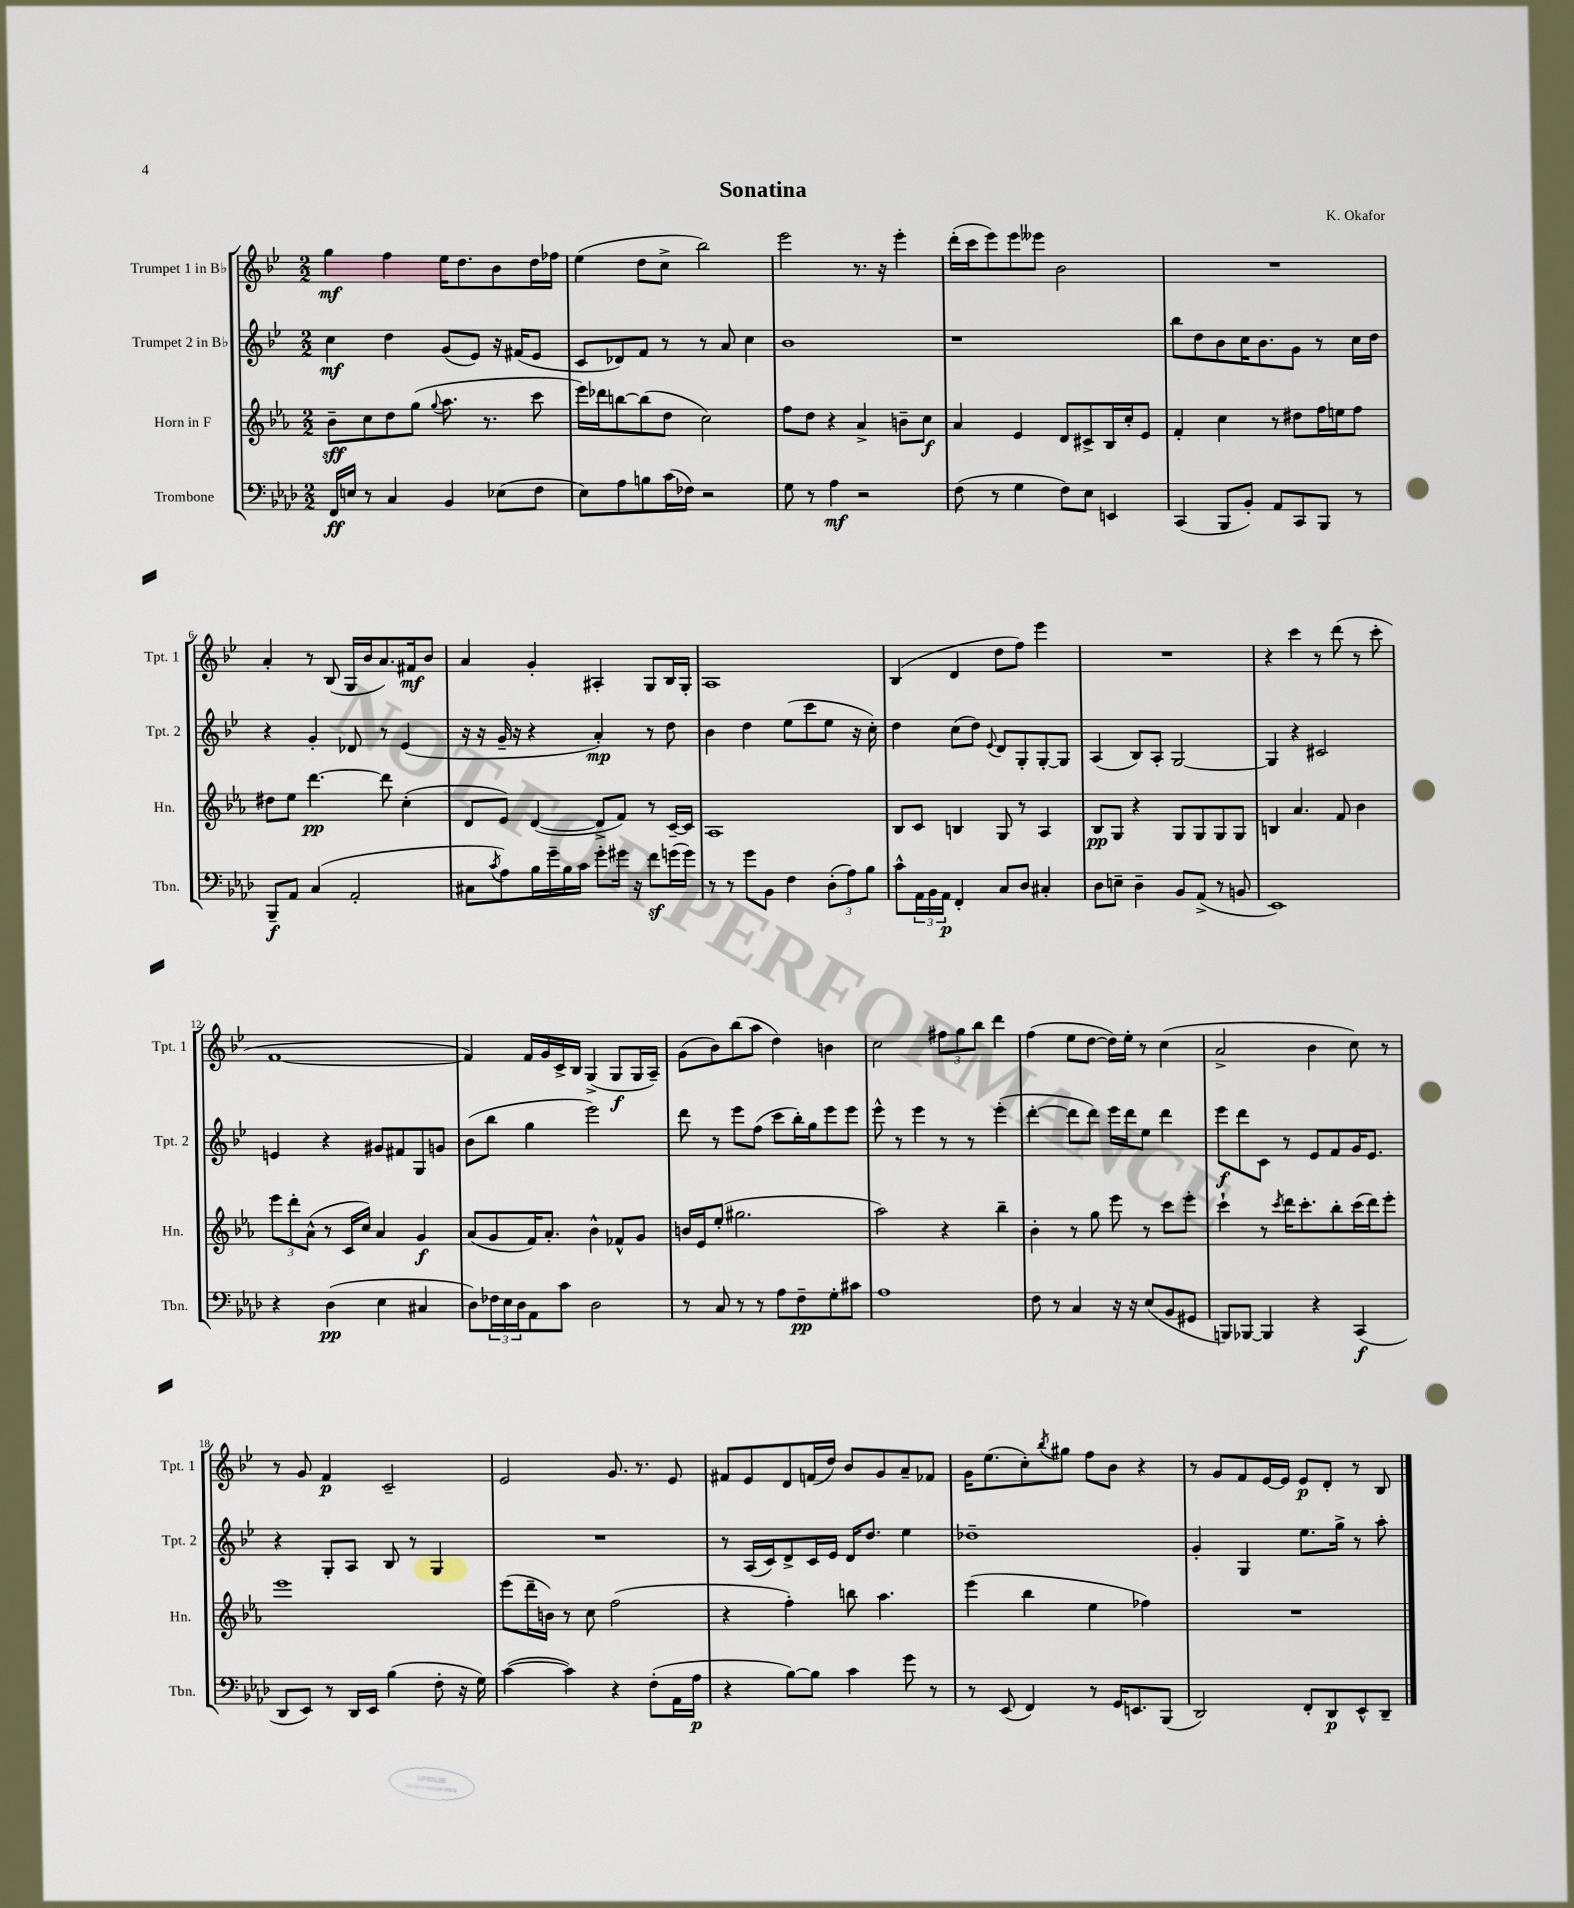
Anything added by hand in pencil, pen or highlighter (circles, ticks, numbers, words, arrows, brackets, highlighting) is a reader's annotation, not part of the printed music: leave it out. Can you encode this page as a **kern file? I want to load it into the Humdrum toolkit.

**kern	**kern	**kern	**kern
*staff4	*staff3	*staff2	*staff1
*clefF4	*clefG2	*clefG2	*clefG2
*k[b-e-a-d-]	*k[b-e-a-]	*k[b-e-]	*k[b-e-]
*M2/2	*M2/2	*M2/2	*M2/2
16FF/LL	8b-~\L	4cc\	4gg\
16E/JJ	.	.	.
8r	8cc\	.	.
4C/	8dd\	4dd\	4ff\
.	(8gg\J	.	.
.	8qqgg/	.	.
4BB-/	8.aa-\	(8g/L	16ee-\LK
.	.	.	8.dd\
.	.	8e-/J)	.
.	8.r	.	.
(8E-\L	.	16r	8b-\
.	.	(16f#/LK	.
8F\J	8ccc\	8e-/J	16dd\L
.	.	.	16ff-\JJ
=	=	=	=
8E-\L)	16eee-\LL)	8c/L	(4ee-\
.	16ddd-\J	.	.
8A-\	[8bb\	8d-/)	.
8B\	(8bb\]	8f/J	8dd\L
(16c\L	8dd\J	8r	8cc^\J
16F-\JJ)	.	.	.
2r	2cc\)	8r	2bb-\)
.	.	8a/	.
.	.	4cc\	.
=	=	=	=
8G\	8ff\L	1b-	2eee-\
8r	8dd\J	.	.
4A-\	4r	.	.
2r	4a-^/	.	8.r
.	.	.	16r
.	8b~\L	.	4eee-'\
.	8cc\J	.	.
=	=	=	=
(8F\	4a-/	1r	(16ddd'\LL
.	.	.	16ccc\J
8r	.	.	8eee-\)
4G\	4e-/	.	8eee-\
.	.	.	8eee--\J
8F\L)	8d/L	.	2b-\
8E-\J	8c#^/	.	.
4EE/	16B-/L	.	.
.	16cc'/J	.	.
.	8e-/J	.	.
=	=	=	=
(4CC/	4f'/	8bb-\L	1r
.	.	8dd\	.
8BBB-/L	4cc\	8b-\	.
8BB-'/J)	.	16cc\K	.
.	.	8.b-\	.
8AA-/L	8r	.	.
8CC/	8dd#\L	8g\J	.
8BBB-/J	16ff\L	8r	.
.	16ee\J	.	.
8r	8ff\J	16cc\LL	.
.	.	16dd\JJ	.
=	=	=	=
8BBB-~/L	8dd#\L	4r	4a'/
8AA-/J	8ee-\J	.	.
(4C/	[4.ddd\	4g'/	8r
.	.	.	(8B-/
2AA-'/	.	8d-/	16G/LL
.	.	.	16b-/J
.	8ddd\]	8r	8.a/)
.	(4cc'\	(4e-/	.
.	.	.	16f#/k
.	.	.	8b-/J
=	=	=	=
8C#\L	8d/L	16r	4a/
.	.	16r	.
8qc/	.	.	.
8A-\)	8e-/J)	16g~/	.
.	.	16r	.
16B-\L	([4d/	4r	4g'/
16g~\	.	.	.
16B-\	.	.	.
16c\JJ	.	.	.
8g'\L	8d^/]L	4a'/)	4A#'/
16g#\Jk	8f/J)	.	.
16r	.	.	.
8f\L	8r	8r	8G/L
(16g\L	[16c~/LL	8dd\	16B-/L
16g\JJ)	16c/]JJ	.	16G'/JJ
=	=	=	=
8r	1A-	4b-\	1A
8r	.	.	.
8g\L	.	4dd\	.
8BB-\J	.	.	.
4F\	.	(8ee-\L	.
.	.	8ccc\	.
(12D-'\L	.	8ee-\J	.
12A-\)	.	.	.
.	.	16r	.
12B-\J	.	.	.
.	.	16cc'\)	.
=	=	=	=
8c^^\L	8B-/L	4dd\	(4B-/
24AA-\L	8c/J	.	.
24BB-\	.	.	.
24AA-\JJ	.	.	.
4FF'/	4B/	(8cc\L	4d/
.	.	8dd\J)	.
.	.	8qqe-/	.
8C/L	8G/	8d/L	8dd\L
8D-/J	8r	8G'/	8ff\J)
4C#'/	4A-/	[8G'/	4eee-\
.	.	8G/]J	.
=	=	=	=
8D-\L	8B-/L	(4A/	1r
8E~\J	8G/J	.	.
4D-~\	4r	8B-/L)	.
.	.	8A'/J	.
8BB-/L	8G/L	[2G/	.
(8AA-^/J	8G/	.	.
8r	8G/	.	.
8BB/	8G/J	.	.
=	=	=	=
1EE-)	4B/	4G/]	4r
.	4.a-/	4r	4ccc\
.	.	2c#/	8r
.	8f/	.	(8ddd\
.	4b-\	.	8r
.	.	.	8ccc'\
=	=	=	=
4r	12eee-\L	4e/	[1f
.	12ddd'\	.	.
.	(12a-^^\J	.	.
(4D-\	8r	4r	.
.	16c/LL	.	.
.	16cc/JJ)	.	.
4E-\	4a-/	8g#/L	.
.	.	8f#/	.
4C#/	4g/	8G/	.
.	.	8g/J	.
=	=	=	=
8D-\L)	(8a-/L	(8b-\L	4f/])
24F-\L	8g/	8bb-\J	.
24E-\	.	.	.
24D-\J	.	.	.
8AA-\	16f/K)	4gg\	16f/LL
.	8.a-'/J	.	16g/
8c\J	.	.	16c^/
.	.	.	16B-/JJ
2D-\	4b-^^\	2eee-\)	(4G^/
.	8f-^^/L	.	8G/L
.	8g/J	.	16G/L
.	.	.	16A~/JJ)
=	=	=	=
8r	16b/LL	8ddd\	(8g\L
.	16e-/J	.	.
8C/	(8ee-'/J	8r	8b-\)
8r	2.gg#\	8eee-\L	(8bb-\
8r	.	(8ff\J	8aa\J
8A-\L	.	8ccc\L	4dd\)
8F~\	.	16bb-'\L)	.
.	.	16gg\J	.
8G'\	.	8eee-\	4b\
8c#\J	.	8eee-\J	.
=	=	=	=
1A-	2aa-\)	8eee-^^\	2cc\
.	.	8r	.
.	.	4eee-\	.
.	4r	8r	12ff#\L
.	.	.	12gg\
.	.	8r	.
.	.	.	12bb-\J
.	4bb-~\	(4eee-'\	4ddd\
=	=	=	=
8F\	4b-'\	[4ddd'\	(4ff\
8r	.	.	.
4C/	8r	8ddd\]L	8ee-\L
.	8gg\	8ddd\J)	[8dd\J
16r	8eee-\	16eee-\LL	16dd\]LL)
16r	.	16ddd\J	16ee-'\JJ
(8E-/L	8r	8ee-\J	8r
8BB-/	8ccc\L	4ddd\	(4cc\
8GG#/J	8eee-'\J	.	.
=	=	=	=
8BBB/L)	4ccc`\	8eee-\L	2a^/
[8BBB-/J	.	8ddd\	.
4BBB-/]	8r	8c\J	.
.	8qccc/	.	.
.	16ddd\LK	8r	.
.	8.ccc'\	.	.
4r	.	8e-/L	4b-\
.	8bb-'\	8f/	.
(4CC/	(16ccc\L	16g/K	8cc\)
.	16ddd\J)	8.e-/J	.
.	8eee-'\J	.	8r
=	=	=	=
8DD-/L	1eee-	4r	8r
8EE-/J)	.	.	8g/
8r	.	8G'/L	4f/
16DD-/LL	.	8A/J	.
16EE-/JJ	.	.	.
(4B-\	.	8B-/	2c~/
.	.	8r	.
8F'\	.	4G/	.
16r	.	.	.
16G\)	.	.	.
=	=	=	=
([4c\	(8eee-\L	1r	2e-/
.	16ddd~\L	.	.
.	16b\JJ)	.	.
4c\])	8r	.	.
.	8cc\	.	.
4r	(2ff\	.	8.g/
.	.	.	8.r
(8F'\L	.	.	.
16AA-\L	.	.	8e-/
16A-\JJ	.	.	.
=	=	=	=
4r	4r	8r	8f#/L
.	.	(16A/LL	8e-/
.	.	16c/J)	.
[8B-\L)	4ff'\)	8d^/	8d/
8B-\]J	.	16c/L	(16f/L
.	.	16e-/JJ	16dd/JJ)
4c\	8bb\	16d/LK	8b-/L
.	.	8.dd/J	.
.	4.aa-\	.	8g/
8g\	.	4ee-\	8a~/
8r	.	.	8f-/J
=	=	=	=
8r	(4eee-\	1dd-~	16g\LK
.	.	.	(8.ee-\
(8EE-/	.	.	.
4FF/)	4bb-\	.	8cc'\)
.	.	.	8qbb-/
.	.	.	8gg#\J
8r	4ee-\	.	8ff\L
16GG/LK	.	.	8b-\J
8.EE/	.	.	.
.	4ff-\)	.	4r
(8BBB-/J	.	.	.
=	=	=	=
2DD-/)	1r	4g'/	8r
.	.	.	8g/L
.	.	4G/	8f/
.	.	.	[16e-/L
.	.	.	16e-/]JJ
8FF'/L	.	8.ee-\L	8e-/L
8DD-/	.	.	8d'/J
.	.	16gg^\Jk	.
8EE-^^/	.	8r	8r
8DD-~/J	.	8aa'\	8B-/
==	==	==	==
*-	*-	*-	*-
